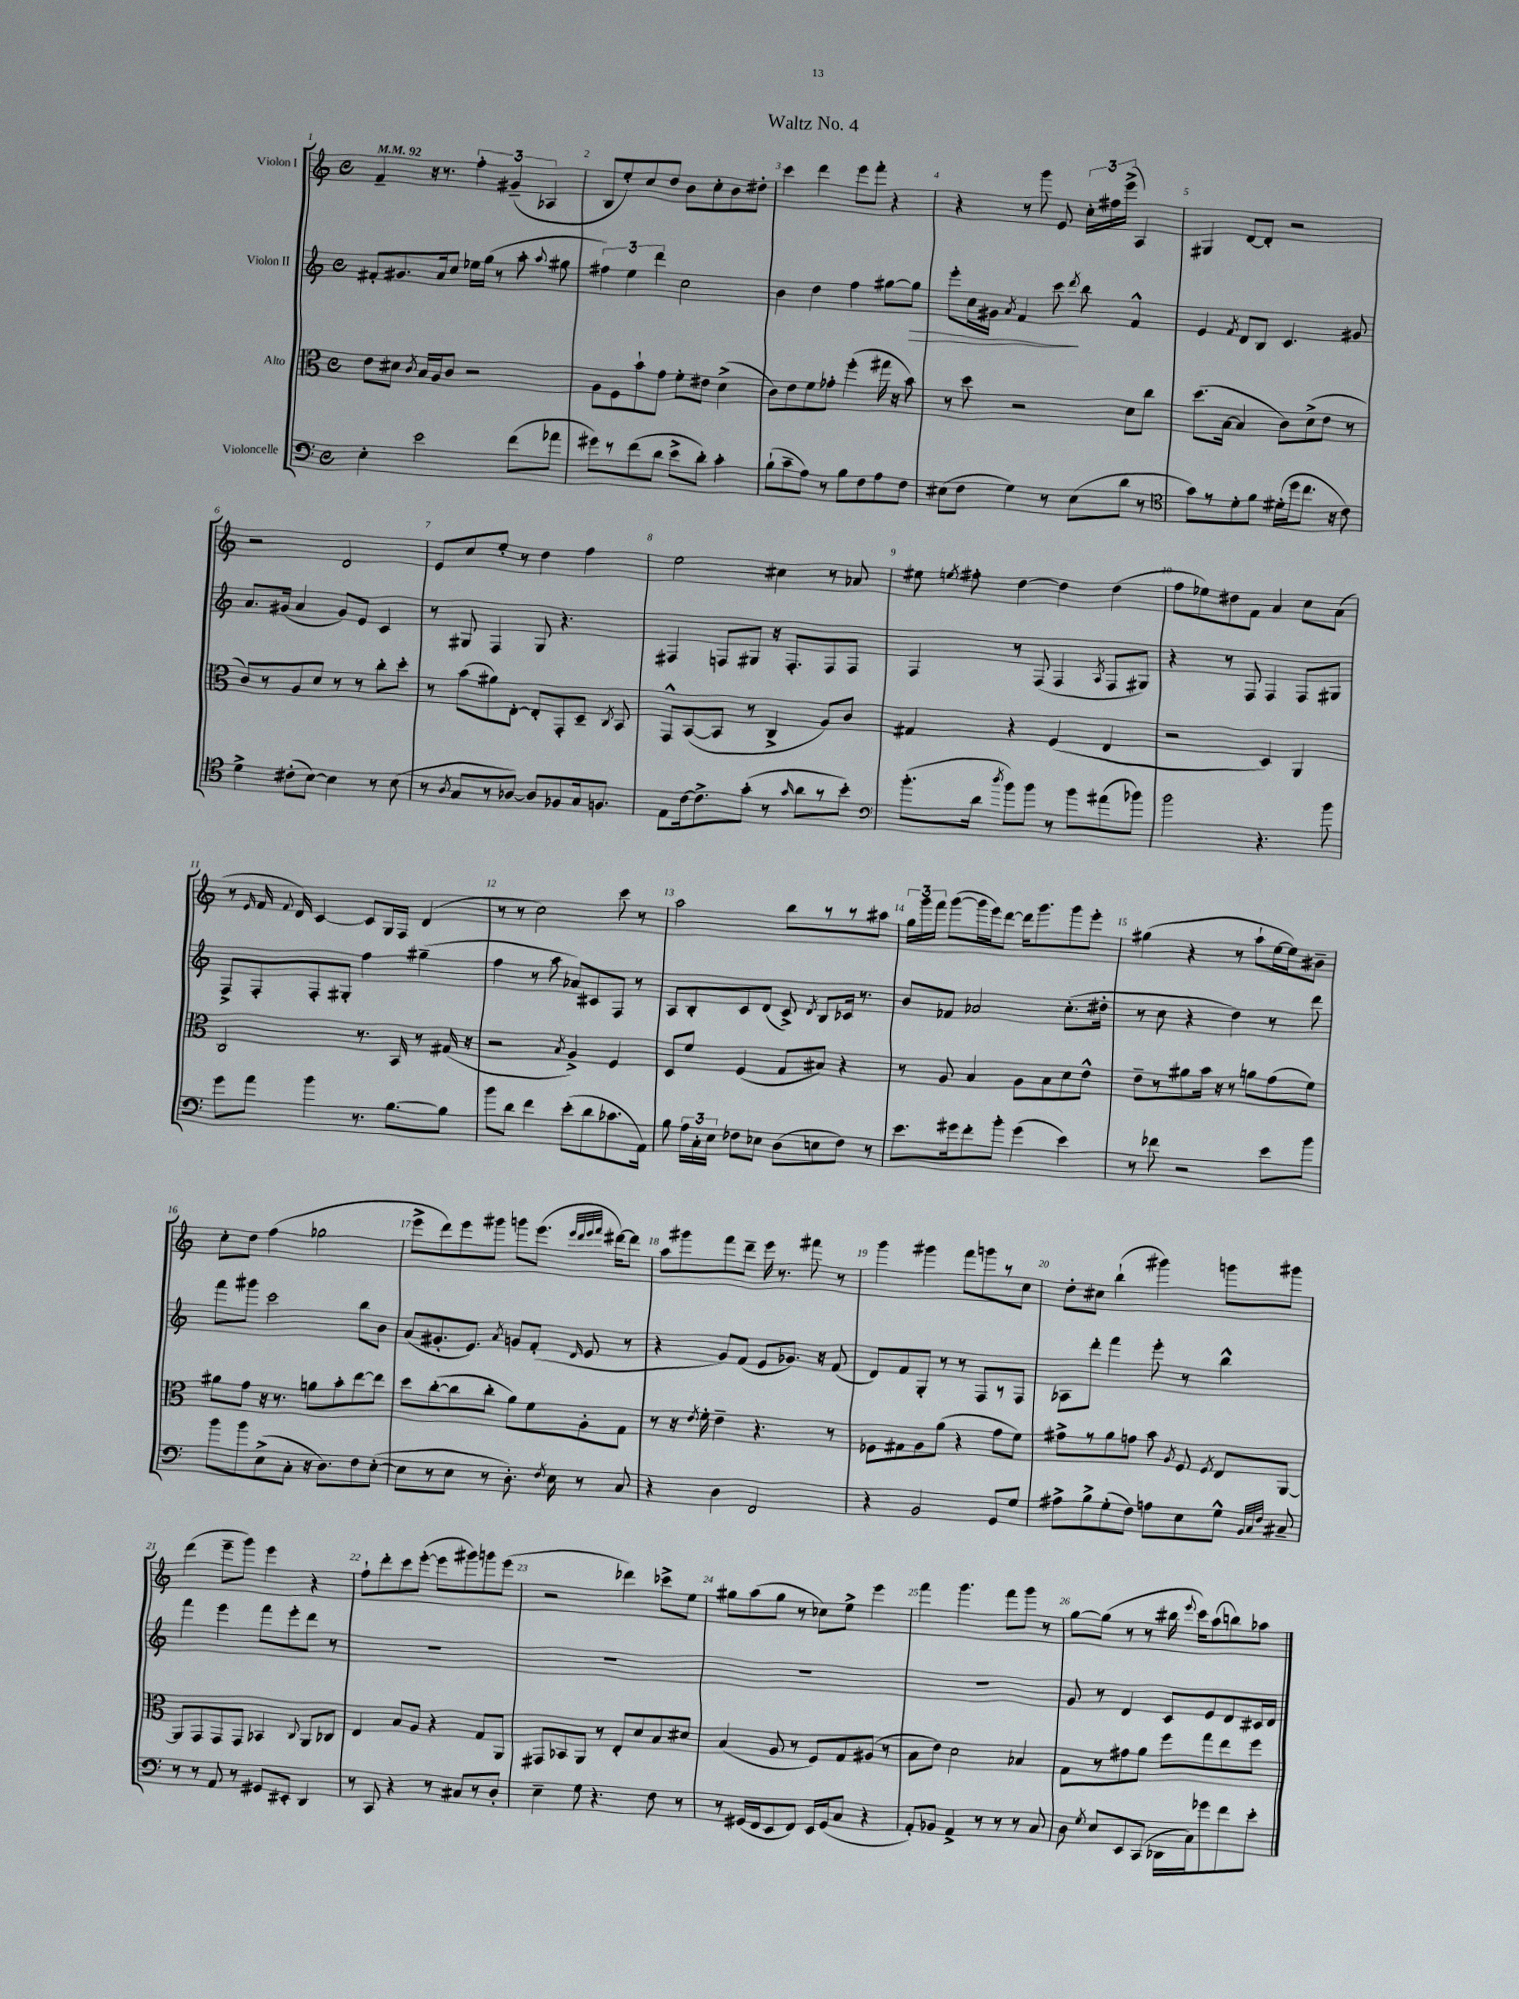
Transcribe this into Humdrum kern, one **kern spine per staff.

**kern	**kern	**kern	**dynam	**kern
*part4	*part3	*part2	*part2	*part1
*staff4	*staff3	*staff2	*staff2	*staff1
*I"Violoncelle	*I"Alto	*I"Violon II	*	*I"Violon I
*clefF4	*clefC3	*clefG2	*	*clefG2
*k[]	*k[]	*k[]	*	*k[]
*M4/4	*M4/4	*M4/4	*	*M4/4
*met(c)	*met(c)	*met(c)	*	*met(c)
*MM92	*MM92	*MM92	*	*MM92
=1	=1	=1	=1	=1
4E'\	8e\L	8f#X'/L	.	4f~/
.	8d#X\J	8.g#X/	.	.
.	8qc/	.	.	.
2e\	16B/LL	.	.	16r
.	16A/J	16a/k	.	8.r
.	8c/J	8cc/J	.	.
.	2r	16ee-X\LL	.	6ff'\
.	.	(16gg\JJ	.	.
.	.	8r	.	.
.	.	.	.	(6g#X~/
(8f\L	.	8aa'\	.	.
.	.	.	.	6A-X/
.	.	8qqaa/	.	.
8a-X\J	.	8gg#X\	.	.
=2	=2	=2	=2	=2
8g#X\L)	8A\L	6ff#X\)	.	8B/L
8r	8F\	.	.	8ee'/)
.	.	6ee\	.	.
(8f\	8b`\	.	.	8cc/
.	.	6ddd\	.	.
8d\J	8g\J	.	.	8dd/J
8e^\L	8f'\L	2cc\	.	8b\L
8d'\J)	8e#X\J	.	.	8cc'\
4c'\	(4d^\	.	.	8b\
.	.	.	.	8dd#X'\J
=3	=3	=3	=3	=3
(8B`\L	8c\L)	4b\	.	4ccc\
8c~\	8e\	.	.	.
8A\J)	8f\	4dd\	.	4ddd\
8r	8g-X'\J	.	.	.
8B\L	(4ff'\	4ff\	.	8eee\L
8F\	.	.	.	8fff'\J
8A\	16gg#X\	[8gg#X\L	.	4r
.	16r	.	.	.
!	!	!	!LO:HP:b	!
8F\J	8b\)	8gg#\J]	>	.
=4	=4	=4	=4	=4
(8E#X\L	8r	8eee'\L	.	4r
8F\J	8dd\	16cc\L	.	.
.	.	16g#X\JJ	.	.
.	.	8qa/	.	.
4G\)	2r	4f/	.	8r
.	.	.	.	8ggg\
8r	.	8ccc\	.	8e/
.	.	8qddd/	.	.
(8E#\L	.	8bb\	]	24cc'\LL
.	.	.	.	24ff#X\
.	.	.	.	(24eee^\JJ
8d\J	8d\L	4f^^/	.	4A/)
8r	8cc\J	.	.	.
=5	=5	=5	=5	=5
*clefC4	*	*	*	*
8g\L)	(8.dd\L	4e/	.	4G#X/
8r	.	.	.	.
.	[16B\Jk	.	.	.
.	.	8qf/	.	.
8d'\	4B/]	8d/L	.	[8d/L
8f\J	.	8B/J	.	8d'/J]
(16d#X'\LL	8c\L)	4.c/	.	2r
16dd\J	.	.	.	.
8.cc\J	(8d^\	.	.	.
.	8e\J	.	.	.
16r	.	.	.	.
8c\)	8r	8g#X/	.	.
!!LO:LB:g=z
=6	=6	=6	=6	=6
4d^\	8c/L)	8.a/L	.	2r
.	8r	.	.	.
.	.	(16g#X/Jk	.	.
(8c#X'\L	8A/	4a/	.	.
[8B\J)	8d/J	.	.	.
4B\]	8r	8g#/L)	.	2d/
.	8r	8e/J	.	.
8r	8cc'\L	4c/	.	.
(8B\	8dd'\J	.	.	.
=7	=7	=7	=7	=7
8r	8r	8r	.	8e/L
8qA/	.	.	.	.
8G/L	(8b\L	8G#X/	.	8cc/
8r	8a#X\)	4F/	.	8ee'/J
[8A-X/J)	[8E'\J	.	.	8r
8A-/L]	8E'/L]	8G#/	.	4dd\
8F-X/	8GG'/	4.r	.	.
16G/k	8D~/J	.	.	4ff\
8.Fn/J	.	.	.	.
.	8qC/	.	.	.
.	8BB/	.	.	.
=8	=8	=8	=8	=8
8E\L	8GG^^/L	4F#X/	.	2ee\
[16c\k	([8BB/	.	.	.
8.c^\]	.	.	.	.
.	8BB/J]	8Fn/L	.	.
(8g'\J	8r	8G#X/J	.	.
8r	4C^/	16r	.	4cc#X\
.	.	8.F'/L	.	.
16qqg/	.	.	.	.
8a\L	.	.	.	.
8r	8A/L)	8F/	.	8r
8b'\J)	8c/J	8F/J	.	8a-X/
=9	=9	=9	=9	=9
*clefF4	*	*	*	*
(8.b'\L	4G#X/	4F/	.	8ee#X\
.	.	.	.	8qeen/
.	.	.	.	8ff#X'\
16d\Jk	.	.	.	.
8qdd/	.	.	.	.
8b\L)	4r	8r	.	[4dd\
8b\J	.	(8F/	.	.
8r	(4F/	4F/	.	4dd\]
8b\L	.	.	.	.
.	.	8qA/	.	.
(8a#X\	4E/	8F/L	.	(4dd\
8b-X\J)	.	8G#X/J)	.	.
=10	=10	=10	=10	=10
2b\	2r	4r	.	8ff\L
.	.	.	.	8ee-X\)
.	.	8r	.	8dd#X\
.	.	8F/	.	8f\J
4.r	4D/)	4F/	.	4a/
.	4AA/	8F/L	.	8cc\L
8b\	.	8G#X/J	.	(8a\J
!!LO:LB:g=z
=11	=11	=11	=11	=11
8g\L	2C/	8F^/L	.	8r
.	.	.	.	16qqe/
8a\J	.	8F'/	.	16f/
.	.	.	.	8qqf/
.	.	.	.	16d/)
4b\	.	8F'/	.	[4c/
.	.	8G#X'/J	.	.
8.r	8.r	4ff\	.	8c/L]
.	.	.	.	16G/L
[8.B\L	16BB/	.	.	16F/JJ
.	8r	(4gg#X~\	.	(4d/
8B\J]	(16G#X/	.	.	.
.	16r	.	.	.
=12	=12	=12	=12	=12
8b\L	2r	4ff\	.	8r
8d\J	.	.	.	8r
4f\	.	8r	.	2cc\)
.	.	8aa\	.	.
.	8qB/	.	.	.
(8e'\L	4A^/)	8a-X/L)	.	.
8d\	.	8c#X/	.	.
8.c-X\	4F/	8F/J	.	8ccc\
.	.	8r	.	8r
16AA\Jk)	.	.	.	.
=13	=13	=13	=13	=13
8B\	8D/L	8A/L	.	2aa\
24A\LL	8f/J	8B'/	.	.
24C'\	.	.	.	.
24E\JJ	.	.	.	.
8F-X\L	(4F/	8c/	.	.
8E-X\J	.	(8d/J	.	.
(8D\L	8G/L	8c^/)	.	8bb\L
.	.	8qd/	.	.
8En\	8B#X/J)	8B/L	.	8r
8F-\J)	4r	16c-X/Jk	.	8r
.	.	8.r	.	.
8r	.	.	.	8aa#X\J
=14	=14	=14	=14	=14
8.e\L	8r	8b/L	.	24gg\LL
.	.	.	.	24ggg\
.	.	.	.	24fff\JJ
.	8A/	8f-X/J	.	([8ggg\L
16g#X\k	.	.	.	.
8f'\	4B/	2a-X/	.	16ggg\L]
.	.	.	.	16eee\J)
8b'\J	.	.	.	[8ddd\J
(4g#\	8A\L	.	.	16ddd\KL]
.	.	.	.	8.ggg\
.	8B\	.	.	.
4e\)	8d\	(8.cc'\L	.	8ggg\
.	8e^^\J	.	.	8eee'\J
.	.	16dd#X'\Jk	.	.
=15	=15	=15	=15	=15
8r	8e~\L	8r	.	(4gg#X\
8f-X\	8r	8cc\	.	.
2r	8a#X\	4r	.	4r
.	16b\Jk	.	.	.
.	16r	.	.	.
.	8r	4dd\)	.	8r
.	8an\L	.	.	8aa`\L
8e\L	(8g\	8r	.	[16ee\L
.	.	.	.	16ee\J])
8b\J	8f\J)	8ddd\	.	8b#X~\J
!!LO:LB:g=z
=16	=16	=16	=16	=16
8b\L	8a#X\L	8fff\L	.	8cc'\L
8b\	8g\J	8ggg#X\J	.	8dd\J
(8E^\	16r	2ccc\	.	(4ff\
.	8.r	.	.	.
8C'\J	.	.	.	.
16r	8an\L	.	.	2gg-X\
8.D\L)	.	.	.	.
.	8b'\	.	.	.
8F\	[8ee\	8bb\L	.	.
([8E'\J	8ee\J]	8b\J	.	.
=17	=17	=17	=17	=17
8E\L]	8dd\L	(8a/L	.	8eee^\L
8r	([8cc'\	8.g#X'/	.	8ddd\)
8E\J	8cc\]	.	.	8eee\
.	.	8.e/J)	.	.
8r	8cc'\J	.	.	8ggg#X\J
.	.	8qa/	.	.
8.D'\)	8a\L)	8gn/L	.	8gggn\L
.	8f\	(8f'/J	.	(8.eee\J
8qF/	.	.	.	.
16E\	.	.	.	.
.	.	16qqd/	.	.
8r	8A'\	8e/	.	.
.	.	.	.	32qqeee/LLL
.	.	.	.	32qqddd/
.	.	.	.	32qqeee/
.	.	.	.	32qqfff/JJJ
.	.	.	.	[16ddd#X\KL)
8C/	8G\J	8r	.	8ddd#\J]
=18	=18	=18	=18	=18
4r	8r	4r	.	8aa\L
.	16r	.	.	8ggg#X\
.	8qe/	.	.	.
.	16f'\	.	.	.
4D\	4e~\	8g/L)	.	8fff\
.	.	(8f/J	.	8ddd~\J
2FF/	4.r	8e/L	.	16eee\
.	.	.	.	8.r
.	.	8.g-X/J)	.	.
.	.	.	.	8fff#X\
.	.	16r	.	.
.	8r	(8f/	.	8r
=19	=19	=19	=19	=19
4r	8F-X\L	8d/L)	.	4ggg\
.	8G#X\	8f/	.	.
2BB/	8A\	8G'/J	.	4ggg#X\
.	(8a\J	8r	.	.
.	4r	8r	.	8fff\L
.	.	8F/L	.	8gggn\
8GG/L	8g\L	8r	.	8r
8G/J	8f\J)	8F/J	.	8cc\J
=20	=20	=20	=20	=20
8A#X^\L	8g#X^\L	8A-X\L	.	8dd'\L
8B^\	8r	8ddd'\J	.	8cc#X\J
(8G'\	8a\	4fff\	.	(4bb`\
8F\J)	8gn\J	.	.	.
8An\L	8b\	8eee'\	.	4ggg#X\)
.	8qA/	.	.	.
8E\	8F/	8r	.	.
.	8qF/	.	.	.
8G^^\J	8E/L	4bb^^\	.	8gggn\L
32qqBB/LLL	.	.	.	.
32qqC/	.	.	.	.
32qqF/JJJ	.	.	.	.
8C#X~/	[8AA/J	.	.	8ggg#X\J
!!LO:LB:g=z
=21	=21	=21	=21	=21
8r	8AA/L]	4fff\	.	(4ddd\
8r	8GG/	.	.	.
8AA/	8GG/	4eee\	.	8eee~\L
8r	8GG/J	.	.	8ggg\J)
8GG#X/L	4BB-X/	8fff\L	.	4eee\
8EE#X'/J	.	8eee'\	.	.
.	8qqC/	.	.	.
4DD/	8AA/L	8ddd\J	.	4r
.	8C-X/J	8r	.	.
=22	=22	=22	=22	=22
8r	4E/	1r	.	8ff`\L
8CC/	.	.	.	8ddd'\
4r	8B/L	.	.	8ccc\
.	8A/J	.	.	([8eee'\J
8r	4r	.	.	8eee\L]
8C#X/L	.	.	.	8ggg#X\)
8r	8G/L	.	.	8gggn\
8D'/J	8AA/J	.	.	(8eee\J
=23	=23	=23	=23	=23
4E~\	8GG#X/L	1r	.	2r
.	8BB-X/	.	.	.
8G\	8AA/J	.	.	.
4.r	8r	.	.	.
.	8E'/L	.	.	4ddd-X\)
.	8d/	.	.	.
8F\	8B/	.	.	8ccc-X^\L
8r	8d#X/J	.	.	8ee\J
=24	=24	=24	=24	=24
8r	(4B/	1r	.	8gg#X\L
(16GG#X/LL	.	.	.	(8aa\
16FF/J	.	.	.	.
8EE/	8A/	.	.	8gg#\J
8FF/J)	8r	.	.	8r
16EE/LL	8F/L)	.	.	8cc-X\L)
(16GG#/J	.	.	.	.
8C/J	8G/	.	.	8ee^\J
4r	(8A#X/J	.	.	4eee\
.	8r	.	.	.
=25	=25	=25	=25	=25
8AA'/L)	8B\L	1r	.	4fff\
8BB-X/J	8e\J)	.	.	.
4AA^/	2d\	.	.	4.ggg\
8r	.	.	.	.
8r	.	.	.	8fff\L
8r	4B-X/	.	.	8ggg\J
8C/	.	.	.	8r
=26	=26	=26	=26	=26
8D\	8G\L	8g/	.	[8gg\L
8qG/	.	.	.	.
8E/L	8r	8r	.	(8gg\J]
8EE/	8g#X\	4d/	.	8r
(8CC/J	8a\J	.	.	8r
16DD-X\LL	8ff\L	8c/L	.	16bb#X\
.	.	.	.	8qqeee/
16C\J)	.	.	.	16ccc\KL)
8g-X\	8gg\	8e/	.	(8aa\
8f\	8ee\	8d/	.	8bbn\)
8e'\J	8ff\J	16c#X/L	.	8aa-X\J
.	.	16d/JJ	.	.
==	==	==	==	==
*-	*-	*-	*-	*-
